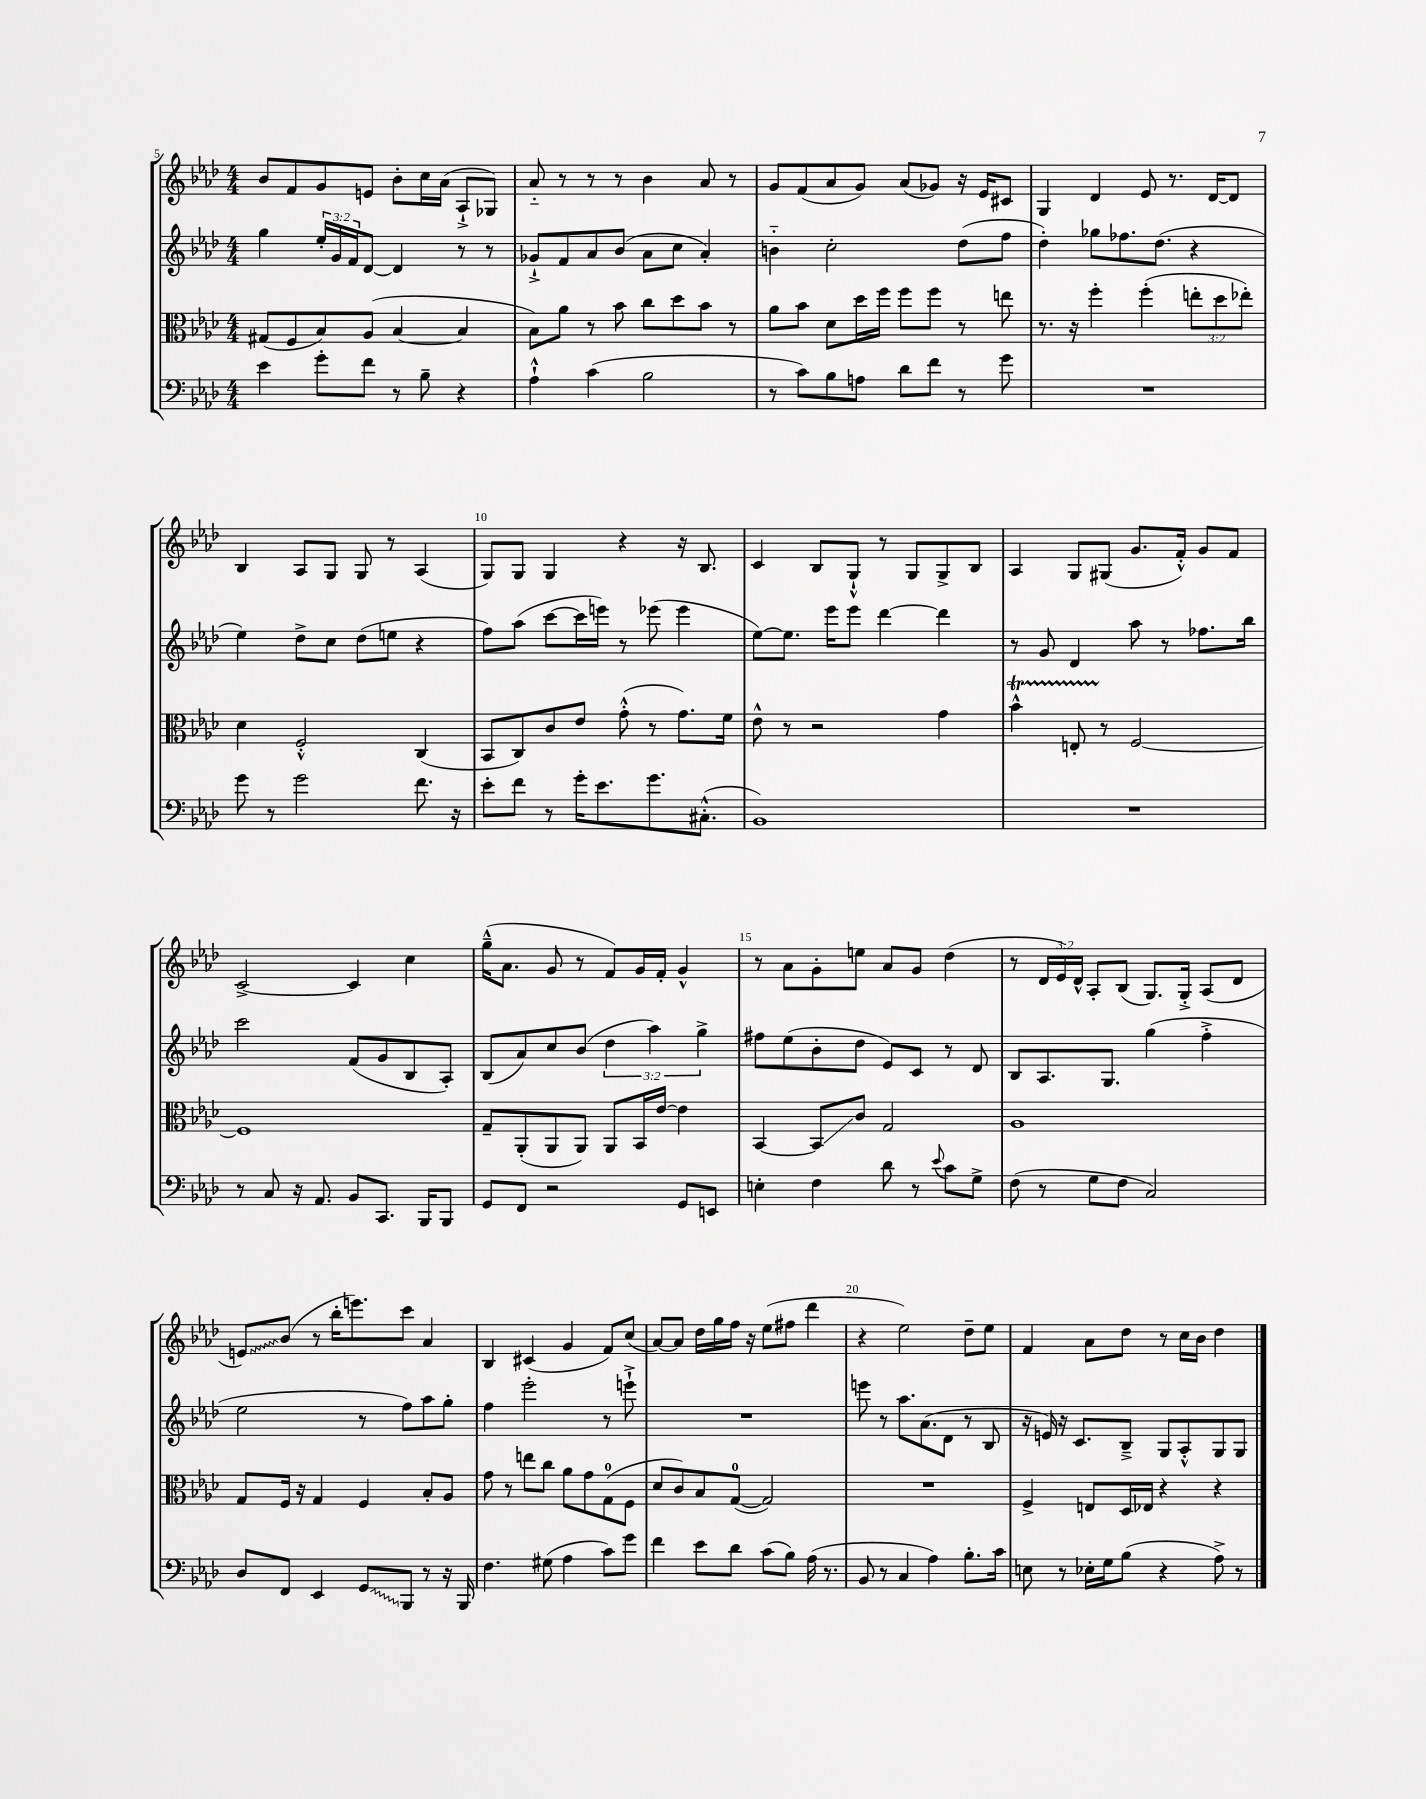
<<
\new StaffGroup <<
\new Staff = "s0" {
    \clef treble \key aes \major \numericTimeSignature \time 4/4 \override Staff.TupletNumber.text = #tuplet-number::calc-fraction-text
    bes'8 f'8 g'8 e'8 bes'8-. c''16 aes'16( aes8-!-> ges8) |
    aes'8-_ r8 r8 r8 bes'4 aes'8 r8 |
    g'8 f'8( aes'8 g'8) aes'8( ges'8) r16 ees'16 cis'8 |
    g4 des'4 ees'8 r8. des'16~ des'8 |
    bes4 aes8 g8 g8 r8 aes4( |
    g8) g8 g4 r4 r16 bes8. |
    c'4 bes8 g8-!-^ r8 g8 g8-> bes8 |
    aes4 g8 gis8( g'8. f'16-.-^) g'8 f'8 |
    c'2~-> c'4 c''4 |
    g''16---^( aes'8. g'8 r8 f'8) g'16 f'16-. g'4-^ |
    r8 aes'8 g'8-. e''8 aes'8 g'8 des''4( |
    r8 \tuplet 3/2 { des'16 ees'16) des'16-^ } aes8-. bes8( g8.) g16-.-> aes8( des'8 |
    \once \override Glissando.style = #'zigzag e'8\glissando) bes'8( r8 bes''16-. e'''8.) c'''8 aes'4 |
    bes4 cis'4( g'4 f'8) c''8( |
    aes'8~) aes'8 des''16 g''16 f''16 r16 ees''8( fis''8 des'''4 |
    r4 ees''2) des''8-- ees''8 |
    f'4 aes'8 des''8 r8 c''16 bes'16 des''4 \bar "|." |
}
\new Staff = "s1" {
    \clef treble \key aes \major \numericTimeSignature \time 4/4 \override Staff.TupletNumber.text = #tuplet-number::calc-fraction-text
    g''4 \tuplet 3/2 { ees''16-. g'16 f'16 } des'8~ des'4 r8 r8 |
    ges'8-!-> f'8 aes'8 bes'8( aes'8 c''8 aes'4-.) |
    b'4-_ c''2-. des''8( f''8 |
    des''4-.) ges''8 fes''8. des''8.( r4 |
    ees''4) des''8-> c''8 des''8( e''8 r4 |
    f''8) aes''8( c'''8~ c'''16 e'''16) r8 ees'''8( ees'''4 |
    ees''8~) ees''8. ees'''16 ees'''8 des'''4~ des'''4 |
    r8 g'8 des'4 aes''8 r8 fes''8. bes''16 |
    c'''2 f'8( g'8 bes8 aes8-.) |
    bes8( aes'8) c''8 bes'8( \tuplet 3/2 { des''4 aes''4) g''4-> } |
    fis''8 ees''8( bes'8-. des''8 ees'8) c'8 r8 des'8 |
    bes8 aes8. g8. g''4( f''4-.-> |
    ees''2 r8 f''8) aes''8 g''8-. |
    f''4 ees'''2-. r8 e'''8-!-> |
    R1 |
    e'''8 r8 aes''8. aes'8.( des'8 r8 bes8 |
    r16 e'16) r16 c'8. bes8---> g8 aes8-.-^ g8 g8 \bar "|." |
}
\new Staff = "s2" {
    \clef alto \key aes \major \numericTimeSignature \time 4/4 \override Staff.TupletNumber.text = #tuplet-number::calc-fraction-text
    gis8( f8 bes8) aes8( bes4~ bes4 |
    bes8) aes'8 r8 bes'8 c''8 des''8 bes'8 r8 |
    aes'8 bes'8 des'8 des''16 f''16 f''8 f''8 r8 e''8 |
    r8. r16 f''4-. f''4-.( \tuplet 3/2 { e''8-. des''8 ees''8-.) } |
    des'4 f2-.-^ c4( |
    bes,8 c8) c'8 ees'8 g'8-.-^( r8 g'8.) f'16 |
    ees'8-^ r8 r2 g'4 |
    bes'4-^\startTrillSpan e8-. r8\stopTrillSpan f2~ |
    f1 |
    g8-- aes,8-.( aes,8 aes,8) aes,8 bes,16 ees'16~ ees'4 |
    bes,4~ bes,8\glissando c'8 g2 |
    aes1 |
    g8 f16 r16 g4 f4 bes8-. aes8 |
    g'8 r8 e''8 c''8 aes'8 g'8 g8-0( f8 |
    des'8 c'8) bes8 g8-0~( g2) |
    R1 |
    f4-> e8 des16 ees16 r4 r4 \bar "|." |
}
\new Staff = "s3" {
    \clef bass \key aes \major \numericTimeSignature \time 4/4
    ees'4 g'8-. f'8 r8 bes8-- r4 |
    aes4-!-^ c'4( bes2 |
    r8 c'8) bes8 a8 des'8 f'8 r8 g'8 |
    R1 |
    g'8 r8 g'2 f'8. r16 |
    ees'8-. f'8 r8 g'16-. ees'8. g'8. cis8.-.-^( |
    bes,1) |
    R1 |
    r8 c8 r16 aes,8. bes,8 c,8. bes,,16 bes,,8 |
    g,8 f,8 r2 g,8 e,8 |
    e4-. f4 des'8 r8 \appoggiatura { ees'8 } c'8 g8-> |
    f8( r8 g8 f8 c2) |
    des8 f,8 ees,4 \once \override Glissando.style = #'zigzag g,8\glissando bes,,8 r8 r16 bes,,16 |
    f4. gis8( aes4 c'8) g'8 |
    f'4 ees'8 des'8 c'8( bes8) aes16( r8. |
    bes,8 r8 c4 aes4) bes8.-. c'16 |
    e8 r8 ees16-. g16 bes8( r4 aes8->) r8 \bar "|." |
}
>>
>>
\layout { \context { \Score currentBarNumber = #5 \override BarNumber.break-visibility = ##(#f #t #t) barNumberVisibility = #(every-nth-bar-number-visible 5) } }
